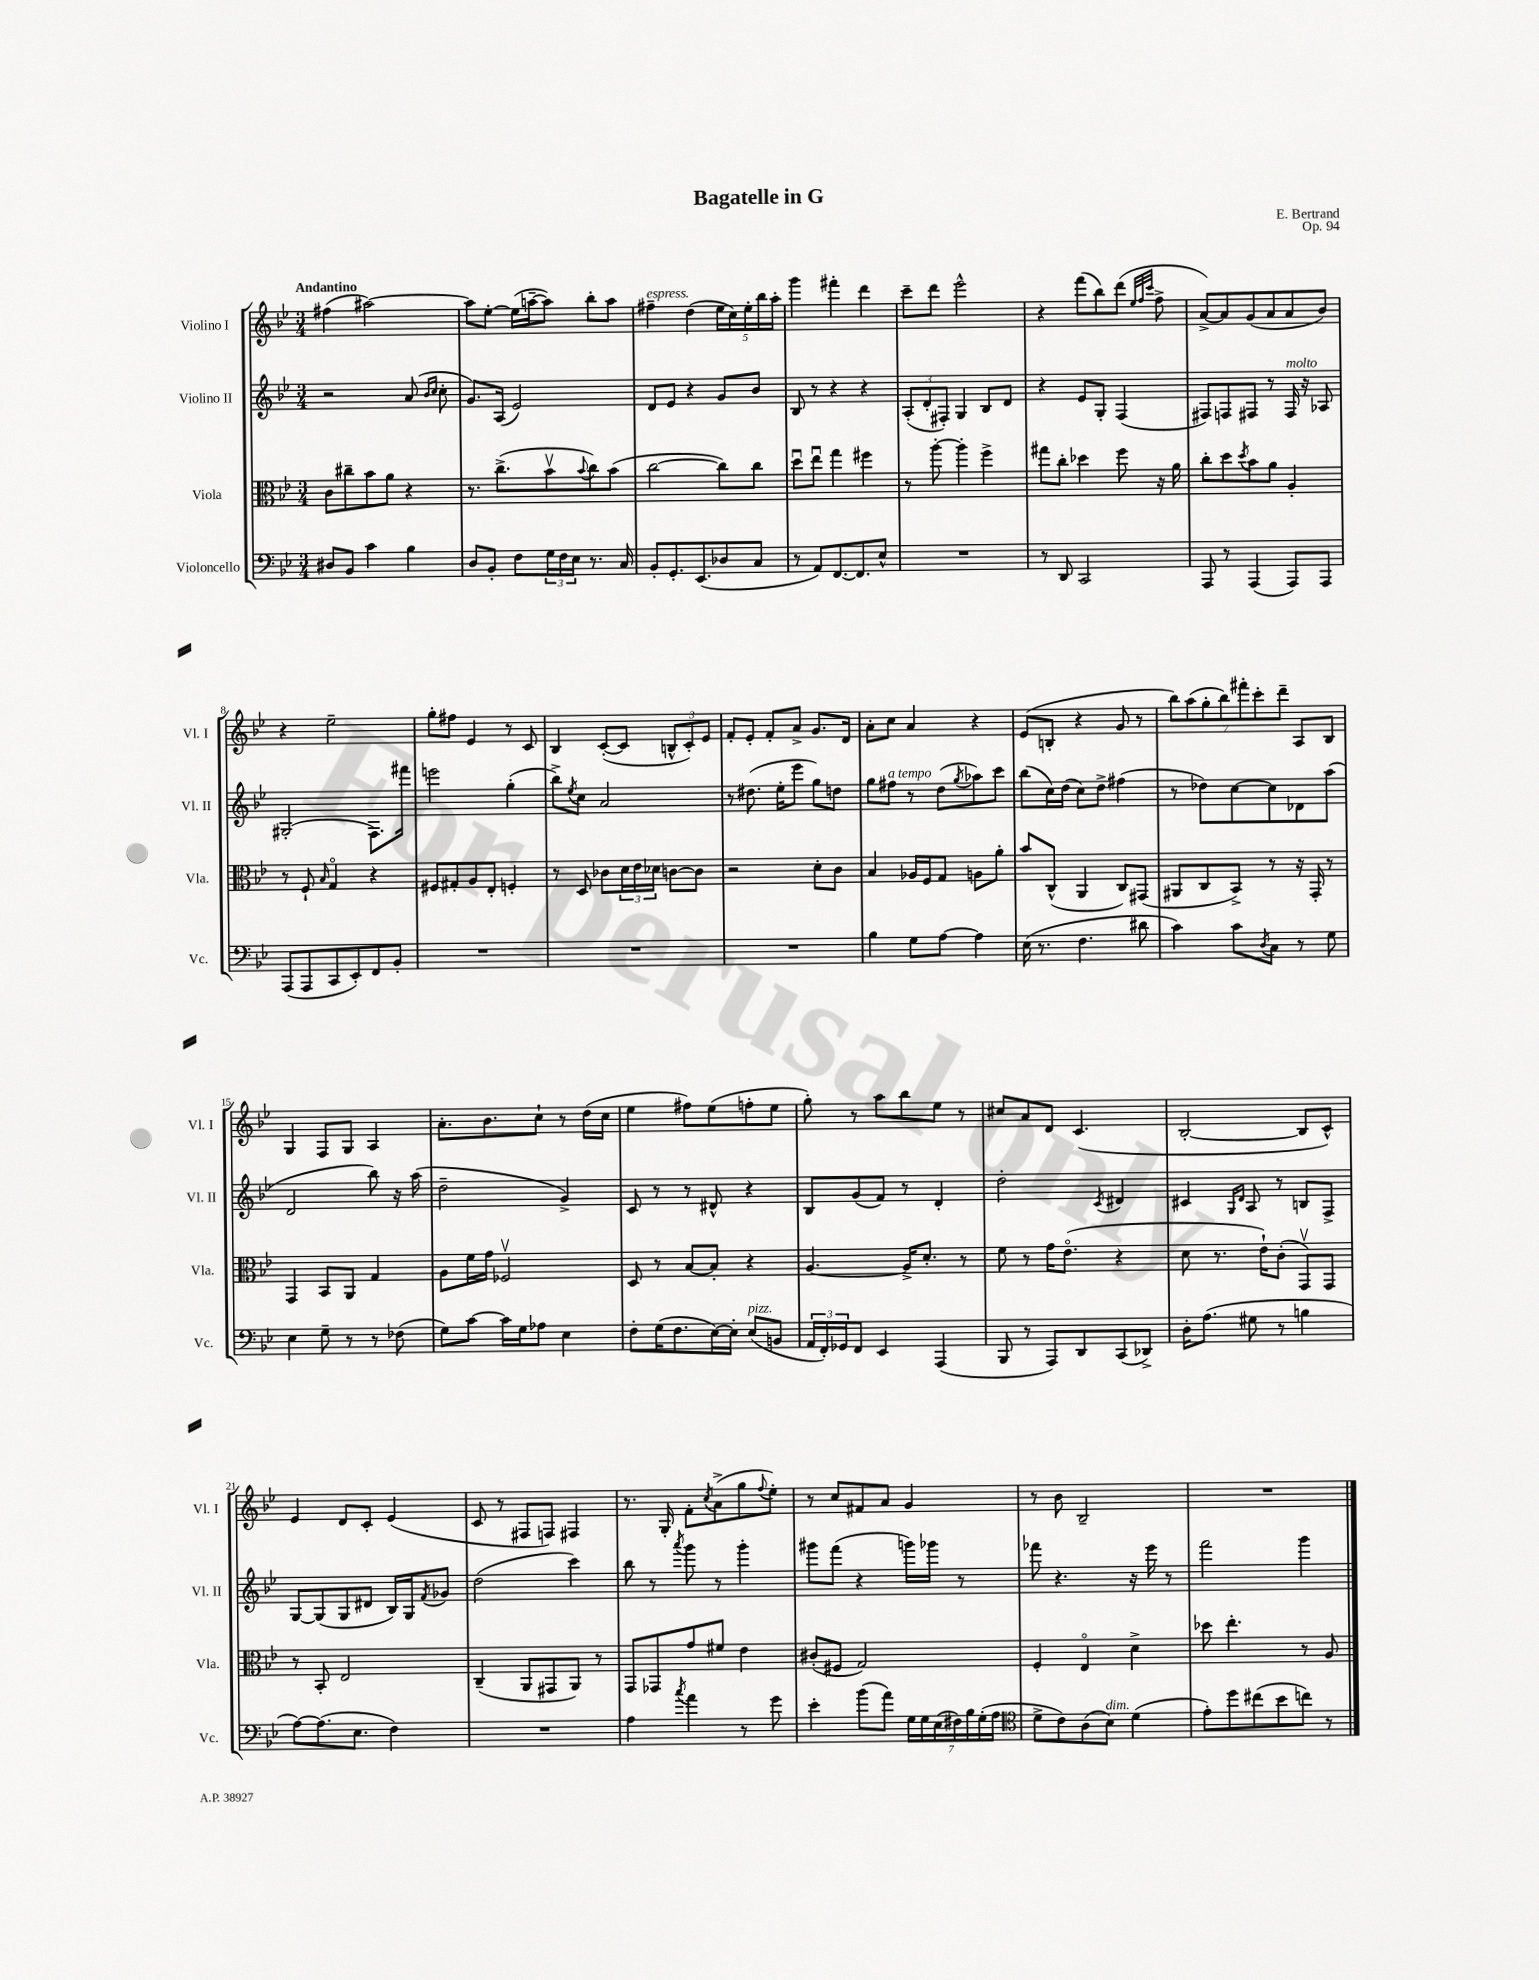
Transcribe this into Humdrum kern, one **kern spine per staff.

**kern	**kern	**kern	**kern
*part4	*part3	*part2	*part1
*staff4	*staff3	*staff2	*staff1
*I"Violoncello	*I"Viola	*I"Violino II	*I"Violino I
*I'Vc.	*I'Vla.	*I'Vl. II	*I'Vl. I
*clefF4	*clefC3	*clefG2	*clefG2
*k[b-e-]	*k[b-e-]	*k[b-e-]	*k[b-e-]
*M3/4	*M3/4	*M3/4	*M3/4
=1	=1	=1	=1
!	!	!	!LO:TX:a:B:t=Andantino
8D#X/L	8c\L	2r	(4ff#X\
8BB-/J	8cc#X~\	.	.
4c\	8b-\	.	[2aa#X\)
.	8a\J	.	.
4B-\	4r	(8a/	.
.	.	16qqb-/LL	.
.	.	16qqcc/JJ	.
.	.	8cc'\	.
=2	=2	=2	=2
8D/L	8.r	8.g/L)	8aa#\L]
8BB-'/J	.	.	[8ee-'\J
.	(8.cc^\L	(16A/Jk	.
8F\L	.	2e-/)	(16ee-\LL]
.	.	.	[16aan~\J
24G\L	8b-v\	.	8aa\J])
24F\	.	.	.
24E-\JJ	.	.	.
.	8qqb-/	.	.
8.r	8cc\)	.	8bb-'\L
.	(8b-\J	.	8aa\J
16C/	.	.	.
=3	=3	=3	=3
!	!	!	!LO:TX:a:i:t=espress.
8BB-'/L	[2cc\	8d/L	4ff#X~\
8.GG'/	.	8e-/J	.
.	.	4r	(4dd\
(8.EE-/	.	.	.
8D-X/	8cc\L])	8g/L	20ee-\LL
.	.	.	20cc\)
.	.	.	20ee-'\
8C/J	8cc\J	8b-/J	.
.	.	.	20bb-\
.	.	.	20aa'\JJ
=4	=4	=4	=4
8r	8ddu\L	8B-/	4ggg\
8AA/L)	8ee-u\J	8r	.
[8.FF/	4gg\	4r	4fff#X'\
8.FF/]	.	.	.
.	4ff#X\	4r	4ddd\
8E-^^/J	.	.	.
=5	=5	=5	=5
2.r	8r	(12A'/L	8ccc~\L
.	.	12d'/	.
.	[8aa'\	.	8ddd\J
.	.	12F#X'/J)	.
.	4aa'\]	4G/	2eee-^^\
.	4ff^\	8B-/L	.
.	.	8d/J	.
=6	=6	=6	=6
8r	8gg#X\L	4r	4r
8DD/	8cc'\J	.	.
2CC/	4dd-X\	8e-/L	(8fff\L
.	.	8G'/J	8bb-\)
.	8ff\	(4F/	(8ddd\J
.	.	.	32qqee-/LLL
.	.	.	32qqff/
.	.	.	32qqccc/JJJ
.	16r	.	8ff^\
.	16a\	.	.
=7	=7	=7	=7
8AAA/	8cc'\L	8F#X/L)	[8a^/L)
8r	8dd\	8Fn/	8a/]
.	8qdd/	.	.
(4AAA/	8b-\	8F#X/J	(8g/
.	8a\J	8r	8a/
!	!	!LO:TX:a:i:t=molto	!
8AAA/L)	4A'/	16F#/	8a/
.	.	16r	.
8AAA/J	.	8A-X/	8b-/J)
!!LO:LB:g=z
=8	=8	=8	=8
(8AAA/L	8r	(2G#X'/	4r
8AAA/	8F`/	.	.
.	16qqB-/	.	.
8CC/	4G/	.	2ee-~\
8EE-'/)	.	.	.
8FF/	4r	8.F\L)	.
8BB-'/J	.	.	.
.	.	16fff#X\Jk	.
=9	=9	=9	=9
2.r	8F#X/L	2eeen\	8gg'\L
.	8G#X'/	.	8ff#X\J
.	8A/	.	4e-/
.	8E-'/J	.	.
.	4Fn'/	(4gg'\	8r
.	.	.	8c/
=10	=10	=10	=10
2.r	8r	8bb-^\L)	4B-/
.	.	8qee-/	.
.	8D/	8cc\J	.
.	8c-X\L	2a/	([8c'/L
.	24d\L	.	8c/J]
.	24e-\	.	.
.	24d-X\JJ	.	.
.	[8cn\L	.	12Bn^^/L
.	.	.	12c'/)
.	8c\J]	.	.
.	.	.	12e-/J
=11	=11	=11	=11
2.r	2r	8r	8f'/L
.	.	(8.dd#X\	8e-'/J
.	.	.	8f'/L
.	.	16ee-'\KL	.
.	.	8eee-\J	8a^/J
.	8d'\L	8gg\L)	8.g/L
.	8c\J	8ddn\J	.
.	.	.	16d/Jk
=12	=12	=12	=12
4B-\	4B-/	8gg\L	8a'\L
!	!	!LO:TX:a:i:t=a tempo	!
.	.	8ff#X\J	8cc\J
8G\L	16A-X/LL	8r	4a/
.	16F/J	.	.
[8A\J	8G/J	(8dd\L	.
.	.	8qgg/	.
4A\]	8An\L	8aa-X\)	4r
.	8a'\J	8ccc\J	.
=13	=13	=13	=13
(16E-\	8b-/L	(8bb-\L	(8e-/L
8.r	.	.	.
.	(8C^^/J	16cc\L)	8Bn'/J
.	.	(16dd\JJ	.
4.F\	4AA/	8cc\L)	4r
.	.	8dd^\J	.
.	8C/L)	(4ff#X\	8g/
8d#X\	(8GG#X/J	.	8r
=14	=14	=14	=14
4c\)	8AA#X/L	8r	14bb-\L)
.	.	.	(14aa\
.	8C/	8dd-X\L)	.
.	.	.	14gg'\
.	.	.	14bb-\)
8c\L	8BB-^/J)	[8cc\	.
.	.	.	14fff#X'\
.	.	.	14ccc'\
8qD/	.	.	.
8C\J	8r	8cc\]	.
.	.	.	14ddd~\J
8r	16r	8d-X\	8A/L
.	16GG'/	.	.
8G\	8r	(8aa\J	8B-/J
!!LO:LB:g=z
=15	=15	=15	=15
4E-\	4GG/	2d/	4G/
8G~\	8BB-/L	.	8F/L
8r	8AA/J	.	8G/J
8r	4G/	8bb-\)	4A/
(8F-X\	.	16r	.
.	.	(16aa\	.
=16	=16	=16	=16
8G\L)	8A\L	2dd~\	8.a'\L
[8c\J	16f\L	.	.
.	16g\JJ	.	8.b-\
16c\LL]	2F-Xv/	.	.
16G\J	.	.	.
8A-X\J	.	.	8cc`\J
4E-\	.	4g^/)	8r
.	.	.	(16dd\LL
.	.	.	16cc\JJ
=17	=17	=17	=17
8F'\L	8D/	8c/	4ee-\
(16G\K	8r	8r	.
8.F\	.	.	.
.	[8B-/L	8r	8ff#X\L)
[16E-\L)	8B-'/J]	8d#X^^/	(8ee-\
16E-'\JJ]	.	.	.
!LO:TX:a:i:t=pizz.	!	!	!
(8E-/L	4r	4r	8ffn'\
8BBn/J	.	.	8ee-\J
=18	=18	=18	=18
24AA/LL	[4.A/	8B-/L	8gg'\)
24FF'/)	.	.	.
24GG-X/J	.	.	.
8FF/J	.	(8g/	8r
4EE-/	.	8f/J)	8aa\L
.	16A^/KL]	8r	8bb-\
.	8.d'/J	.	.
(4AAA/	.	4d'/	8ee-\J
.	8r	.	8r
=19	=19	=19	=19
8BBB-/	8f\	2dd'\	8cc#X/L
8r	8r	.	8a/
8AAA/L)	16g\KL	.	8d/J
.	(8.e-\J	.	.
8DD/	.	.	(4.c/
.	.	8qc/	.
(8CC/	4r	4d#X/	.
8DD-X^/J)	.	.	.
=20	=20	=20	=20
16D'\KL	8d\	4c#X/	[2B-'/
(8.A\J	.	.	.
.	8.r	.	.
.	.	16qqG/LL	.
.	.	16qqd/JJ	.
8G#X\	.	8A/	.
.	16e-`\KL)	.	.
8r	(8c'\J	8r	.
4Bn\	8GGv/L)	8Bn/L	8B-/L]
.	8GG/J	8F^/J	8c^^/J)
!!LO:LB:g=z
=21	=21	=21	=21
[8A\L)	8r	[8G/L	4e-/
(8.A\]	8BB-'/	(8G/]	.
.	2E-/	8G/	8d/L
8.E-\J	.	.	.
.	.	8d#X/J	8c'/J
4F\)	.	16B-/LL)	(4e-/
.	.	16G/J	.
.	.	8qf/	.
.	.	8g-X/J	.
=22	=22	=22	=22
2.r	(4C~/	(2dd\	8c/
.	.	.	8r
.	8AA/L	.	8F#X/L
.	8GG#X/	.	8Fn/J)
.	8AA/J)	4ccc\)	4F#X/
.	8r	.	.
=23	=23	=23	=23
4A\	8GG/L	8bb-\	8.r
.	8GG-X/	8r	.
.	.	.	16G'/
8qcc/	.	8qaaa/	.
4a\	8g/	8ggg\	8f'\L
.	.	.	8qcc/
.	8f#X/J	8r	(8a^\
8r	4e-\	4ggg'\	8gg\
.	.	.	8qqff/
8g\	.	.	8ee-'\J)
=24	=24	=24	=24
4e-'\	(8c#X'/L	8ggg#X\L	8r
.	8F#X/J	(8fff\J	8cc/L
(8b-\L	2G/)	4r	8f#X/
8a\J)	.	.	8a/J
28G\LL	.	16gggn\LL)	4g/
28G\	.	.	.
.	.	16ggg-X\JJ	.
(28E-\	.	.	.
28F#X\)	.	.	.
.	.	8r	.
28B-\	.	.	.
(28G'\	.	.	.
28A\JJ	.	.	.
=25	=25	=25	=25
*clefC4	*	*	*
8d^\L	4F'/	8fff-X\	8r
8c\)	.	4.r	8b-\
(8A\	4E-/	.	2B-~/
!LO:TX:a:i:t=dim.	!	!	!
8B-\J)	.	.	.
(4d\	4d^\	16r	.
.	.	16eee-\	.
.	.	8r	.
=26	=26	=26	=26
8e-'\L)	8dd-X\	2fff\	2.r
8dd\	4.ee-'\	.	.
(8cc#X\	.	.	.
8b-\	.	.	.
8ccn\J)	8r	4ggg\	.
8r	8A/	.	.
==	==	==	==
*-	*-	*-	*-
